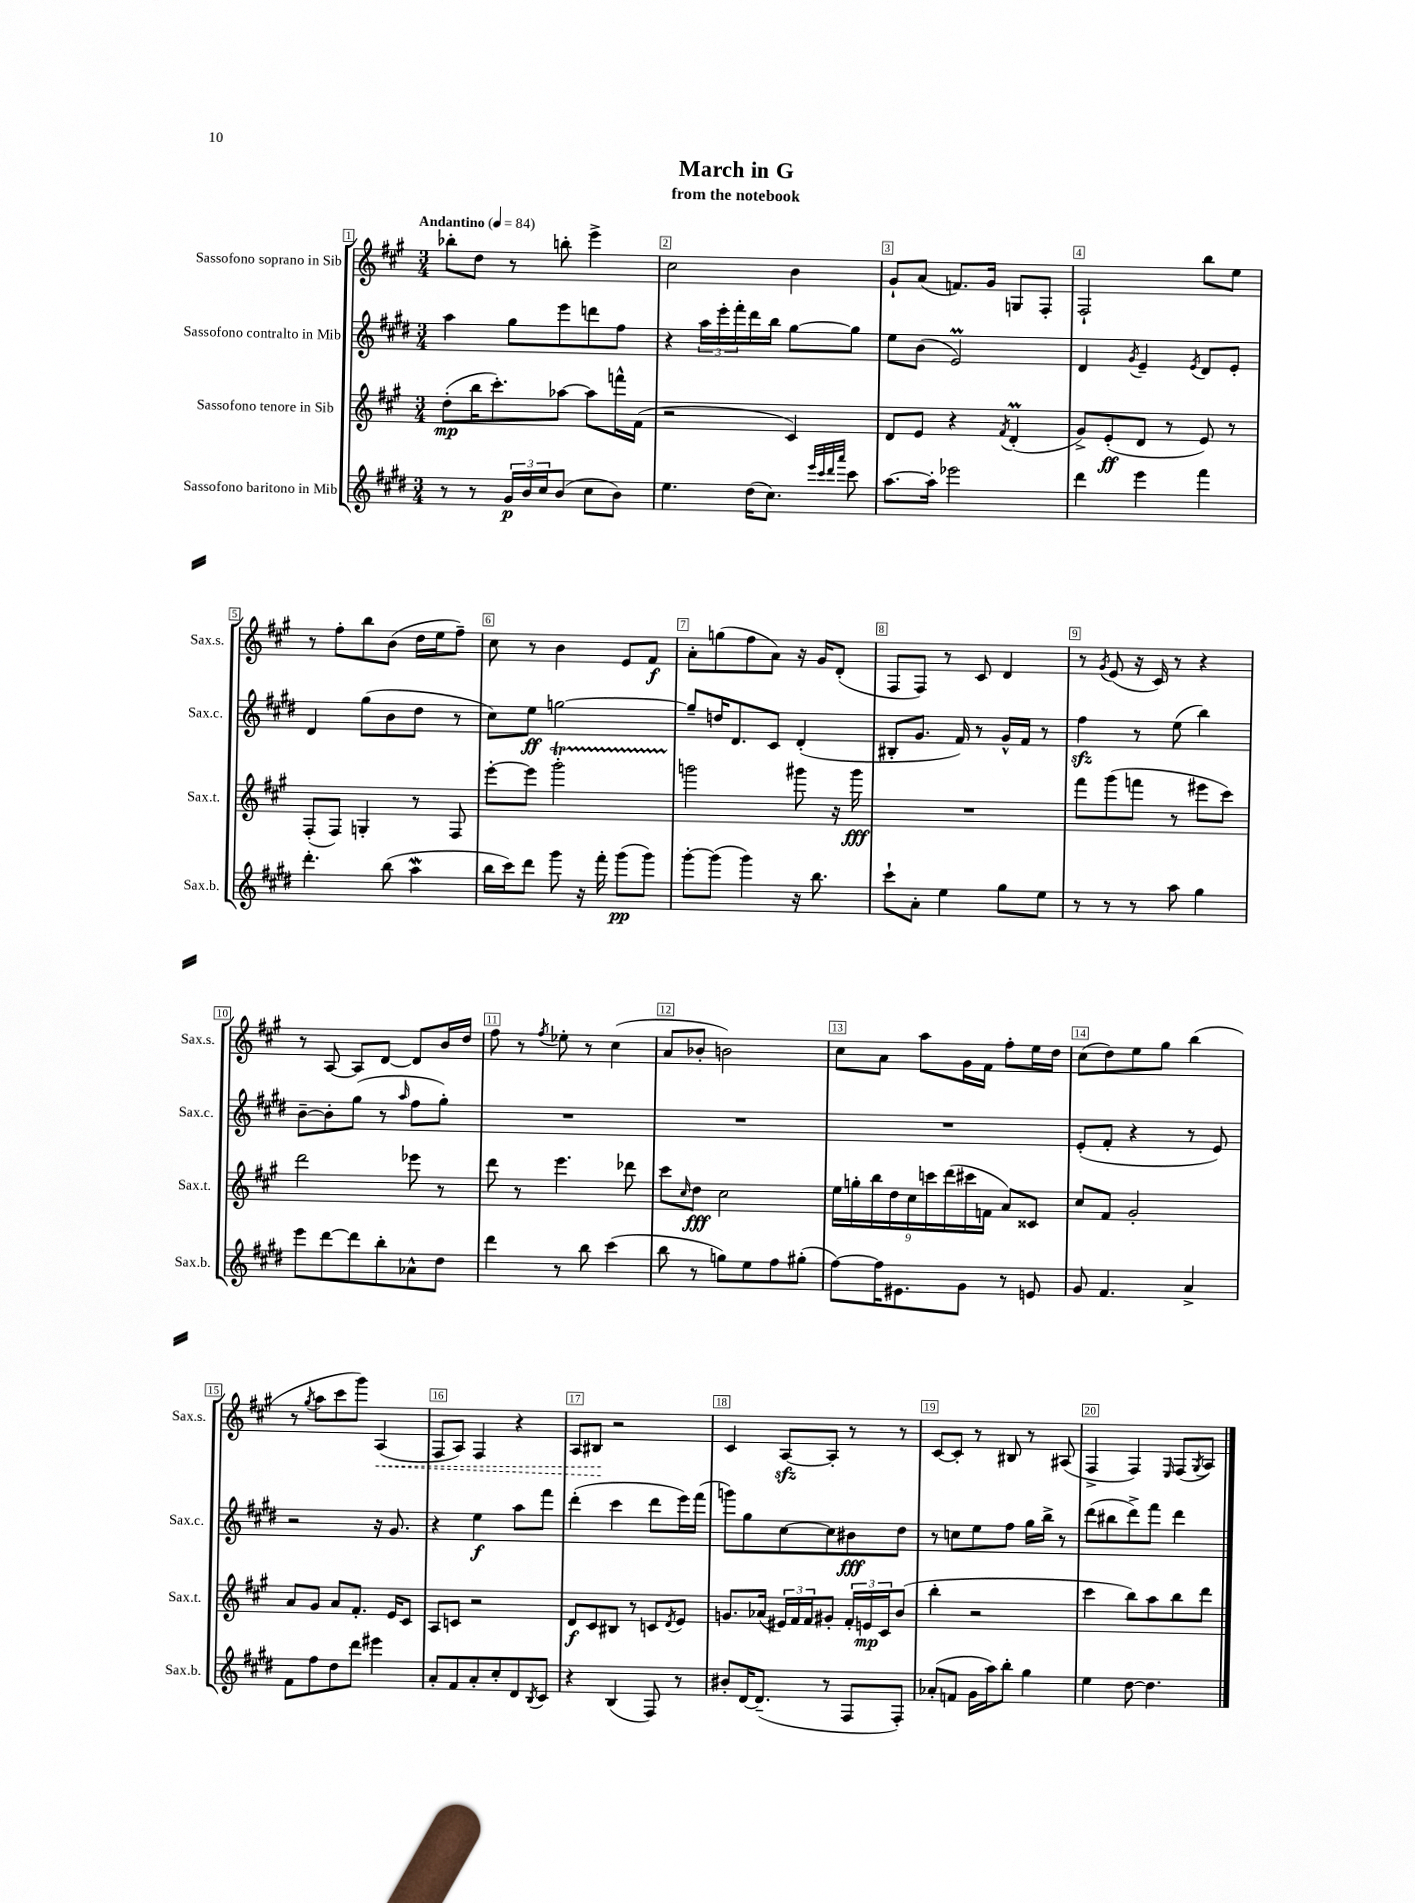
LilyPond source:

\header { title = "March in G" subtitle = "from the notebook" }
<<
\new StaffGroup <<
\new Staff = "s0" \with { instrumentName = "Sassofono soprano in Sib" shortInstrumentName = "Sax.s." } {
    \clef treble \key a \major \numericTimeSignature \time 3/4 \tempo "Andantino" 4 = 84
    bes''8-. d''8 r8 b''8-. e'''4-> |
    cis''2 b'4 |
    gis'8-! a'8( f'8.) gis'16 g8 fis8-. |
    fis2-! b''8 e''8 |
    r8 fis''8-. b''8 b'8( d''16 e''16 fis''8--) |
    cis''8 r8 b'4 e'8 fis'8\f |
    a'8-. g''8( fis''8 a'8) r16 gis'16 d'8-.( |
    fis8 fis8) r8 cis'8 d'4 |
    r8 \acciaccatura { gis'8 } e'8( r16 cis'16) r8 r4 |
    r8 a8~ a8 d'8~ d'8 b'16 d''16 |
    fis''8 r8 \acciaccatura { fis''8 } ees''8-. r8 cis''4( |
    a'8 bes'8-. b'2) |
    cis''8 a'8 a''8 gis'16 fis'16 fis''8-. e''16 d''16 |
    cis''8( d''8) e''8 gis''8 b''4( |
    r8 \acciaccatura { gis''8 } a''8 cis'''8 gis'''8) \once \override Hairpin.style = #'dashed-line a4\<( |
    fis8 a8) fis4 r4 |
    a8 bis8\! r2 |
    cis'4 a8~\sfz a8-. r8 r8 |
    cis'8~ cis'8-. r8 bis8 r8 ais8( |
    fis4-> fis4) \grace { e16 } fis8( \acciaccatura { gis8 } a8) \bar "|." |
}
\new Staff = "s1" \with { instrumentName = "Sassofono contralto in Mib" shortInstrumentName = "Sax.c." } {
    \clef treble \key e \major \numericTimeSignature \time 3/4
    a''4 gis''8 e'''8 d'''8 fis''8 |
    r4 \tuplet 3/2 { a''16 e'''16-. fis'''16-. } dis'''16 b''16 gis''8~ gis''8 |
    e''8 b'8( e'2\prall) |
    dis'4 \acciaccatura { gis'8 } e'4-- \acciaccatura { e'8 } dis'8 e'8-. |
    dis'4 gis''8( b'8 dis''8 r8 |
    cis''8) e''8\ff g''2~ |
    g''8-- d''16 dis'8. cis'8 dis'4-.( |
    bis8-. gis'8. fis'16) r8 gis'16-^ fis'16 r8 |
    fis''4\sfz r8 e''8( b''4) |
    b'8~-- b'8-. gis''8( r8 \grace { a''16 } fis''8 gis''8-.) |
    R2. |
    R2. |
    R2. |
    e'8-.( fis'8-. r4 r8 e'8) |
    r2 r16 gis'8. |
    r4 e''4\f a''8 fis'''8 |
    dis'''4-.( cis'''4 dis'''8 e'''16) fis'''16( |
    g'''8) gis''8 cis''8~ cis''8 bis'8\fff dis''8 |
    r8 c''8 e''8 fis''8 gis''16 b''16-> r8 |
    dis'''8( bis''8 dis'''8->) fis'''8 dis'''4 \bar "|." |
}
\new Staff = "s2" \with { instrumentName = "Sassofono tenore in Sib" shortInstrumentName = "Sax.t." } {
    \clef treble \key a \major \numericTimeSignature \time 3/4
    d''8-.\mp( b''16 cis'''8.-.) aes''8~ aes''8 f'''16-^ fis'16( |
    r2 cis'4) |
    d'8 e'8 r4 \acciaccatura { fis'8 } d'4-.\prall( |
    gis'8->) e'8-.\ff( d'8 r8 e'8) r8 |
    fis8-.( fis8) g4-. r8 fis8 |
    e'''8~-. e'''8 gis'''2-.\startTrillSpan |
    g'''2\stopTrillSpan gis'''8 r16 gis'''16\fff |
    R2. |
    fis'''8 gis'''8( f'''8 r8 eis'''8 cis'''8) |
    d'''2 ees'''8 r8 |
    d'''8 r8 e'''4. des'''8 |
    cis'''8 \grace { cis''16 } d''8\fff cis''2 |
    \tuplet 9/8 { e''16 g''16-. b''16 d''16 cis''16 c'''16 d'''16( cis'''16 f'16 } a'8) cisis'8 |
    cis''8 fis'8 gis'2-. |
    a'8 gis'8 a'8 fis'8.-. e'16 cis'8 |
    a8 c'8 r2 |
    d'8\f cis'8 bis8 r8 c'8 \acciaccatura { d'8 } e'8 |
    g'8. aes'16( \tuplet 3/2 { eis'16) fis'16 fis'16 } gis'8-. \tuplet 3/2 { fis'16-. e'16\mp cis'16 } b'8( |
    b''4-. r2 |
    cis'''4 b''8) a''8 b''8 d'''8 \bar "|." |
}
\new Staff = "s3" \with { instrumentName = "Sassofono baritono in Mib" shortInstrumentName = "Sax.b." } {
    \clef treble \key e \major \numericTimeSignature \time 3/4
    r8 r8 \tuplet 3/2 { gis'16\p b'16 cis''16 } b'8( cis''8 b'8) |
    e''4. dis''16( cis''8.) \grace { e'''32 cis'''32 dis'''32 a'''32 } cis'''8 |
    a''8.~ a''16-. ees'''2 |
    dis'''4 e'''4 fis'''4 |
    dis'''4.-. b''8( a''4\mordent |
    b''16 cis'''16) dis'''8 gis'''8 r16 fis'''16-. gis'''8\pp( gis'''8) |
    gis'''8~-. gis'''8( gis'''4) r16 b''8. |
    cis'''8-! a'8-. e''4 gis''8 e''8 |
    r8 r8 r8 a''8 gis''4 |
    e'''8 dis'''8~ dis'''8 b''8-. aes'8-^ dis''8 |
    dis'''4 r8 b''8 cis'''4( |
    b''8 r8 g''8) e''8 fis''8 gis''8-.( |
    fis''8~) fis''16 eis'8. gis'8 r8 e'8 |
    gis'8 fis'4. a'4-> |
    fis'8 fis''8 dis''8 dis'''8 eis'''4 |
    a'8-. fis'8 a'8-. cis''8-. dis'8 \acciaccatura { b8 } cis'8 |
    r4 b4( fis8) r8 |
    bis'8-. dis'16~ dis'8.--( r8 fis8 fis8-.) |
    aes'8-.( f'8 gis'16 a''16) b''8-. gis''4 |
    e''4 dis''8~ dis''4. \bar "|." |
}
>>
>>
\layout { \context { \Score \override BarNumber.break-visibility = ##(#f #t #t) barNumberVisibility = #all-bar-numbers-visible \override BarNumber.stencil = #(make-stencil-boxer 0.1 0.3 ly:text-interface::print) } }
